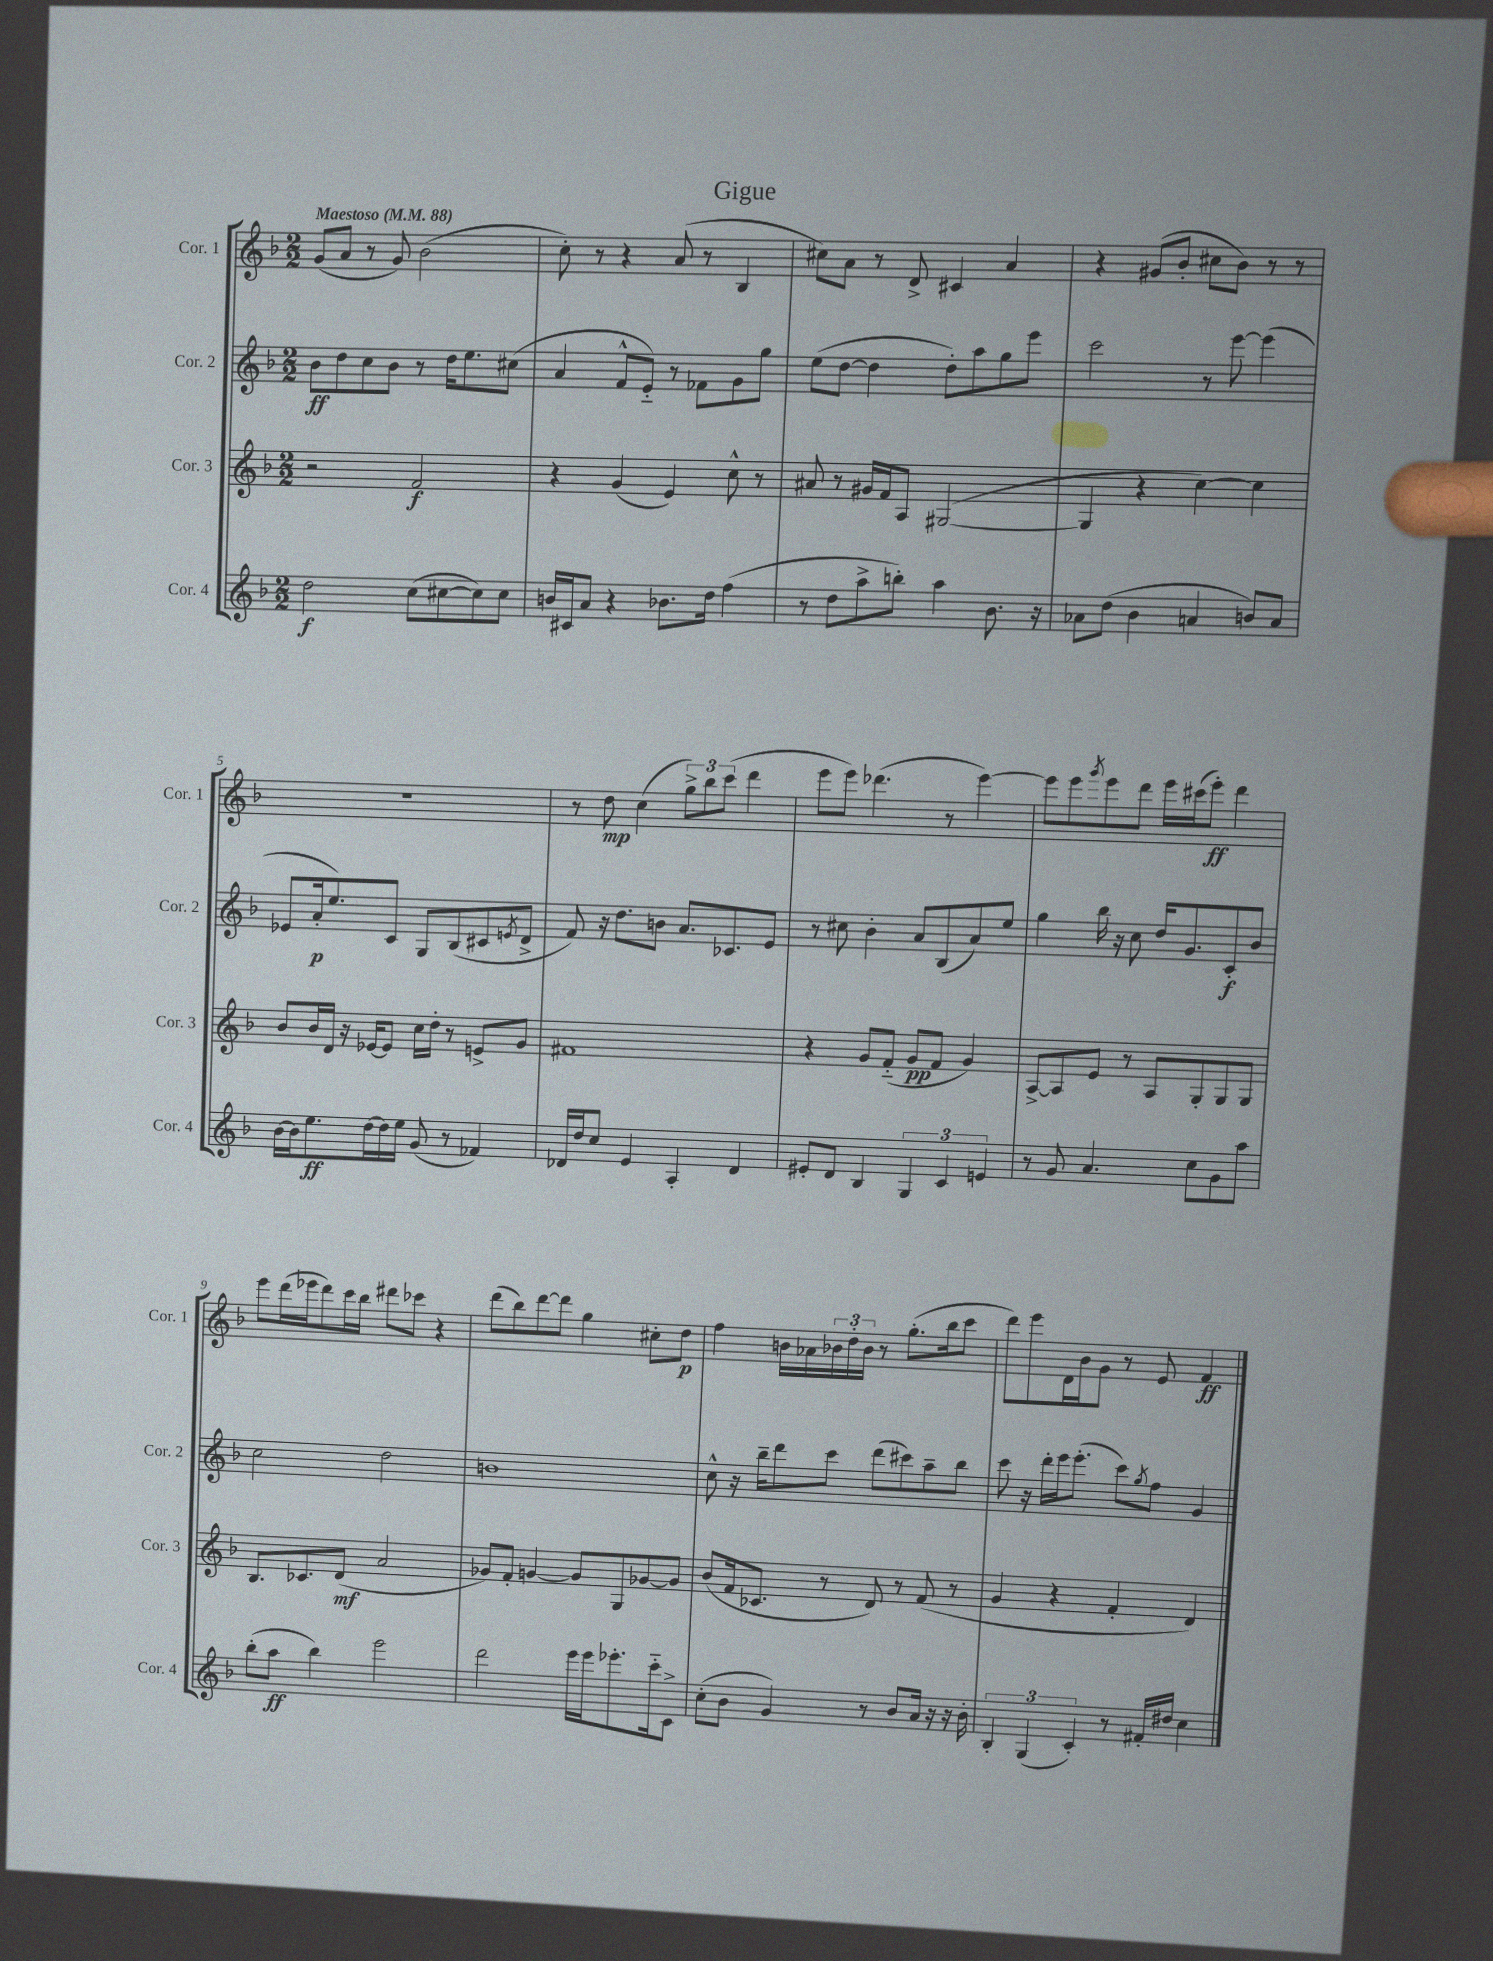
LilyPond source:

\header { title = "Gigue" }
<<
\new StaffGroup <<
\new Staff = "s0" \with { instrumentName = "Cor. 1" shortInstrumentName = "Cor. 1" } {
    \clef treble \key f \major \numericTimeSignature \time 2/2 \tempo "Maestoso" 4 = 88
    g'8( a'8 r8 g'8) bes'2( |
    c''8-.) r8 r4 a'8( r8 bes4 |
    cis''8) a'8 r8 d'8-> cis'4 a'4 |
    r4 gis'8( bes'8-. cis''8 bes'8) r8 r8 |
    r1 |
    r8 d''8\mp c''4( \tuplet 3/2 { g''8->) bes''8 c'''8( } d'''4 |
    e'''8 e'''8) des'''4.( r8 e'''4~) |
    e'''8 e'''8 \acciaccatura { g'''8 } e'''8 d'''8 e'''16 cis'''16( e'''8-.\ff) d'''4 |
    e'''8 d'''16( ees'''16 d'''8) c'''16 bes''16 dis'''8 ces'''8 r4 |
    d'''8( bes''8) d'''8~ d'''8 g''4 cis''8-. d''8\p |
    f''4 b'16 aes'16 \tuplet 3/2 { bes'16 d''16-. bes'16 } r8 g''8.-.( bes''16 c'''8 |
    d'''8) e'''8 d'16 bes'16 g'8 r8 e'8 f'4\ff \bar "|." |
}
\new Staff = "s1" \with { instrumentName = "Cor. 2" shortInstrumentName = "Cor. 2" } {
    \clef treble \key f \major \numericTimeSignature \time 2/2
    bes'8\ff d''8 c''8 bes'8 r8 d''16 e''8. cis''8( |
    a'4 f'8-^ e'8-_) r8 fes'8 g'8 g''8 |
    e''8( d''8~ d''4 d''8-.) a''8 g''8 e'''8 |
    c'''2 r8 e'''8~ e'''4( |
    ees'8 a'16-.\p e''8.) c'8 g8 bes8( cis'8 \acciaccatura { e'8 } d'8-> |
    f'8) r16 d''8. b'8 a'8. ces'8. e'8 |
    r8 cis''8 bes'4-. a'8 bes8( a'8) e''8 |
    g''4 bes''16 r16 c''8 d''16 g'8. c'8-.\f bes'8 |
    c''2 d''2 |
    b'1 |
    c''8-^ r16 bes''16-- d'''8 c'''8 d'''8( cis'''8) a''8-- bes''8 |
    c'''8 r16 d'''16-. e'''16 e'''8.-.( c'''8) \acciaccatura { g''8 } f''8 g'4 \bar "|." |
}
\new Staff = "s2" \with { instrumentName = "Cor. 3" shortInstrumentName = "Cor. 3" } {
    \clef treble \key f \major \numericTimeSignature \time 2/2
    r2 f'2\f |
    r4 g'4( e'4) c''8-^ r8 |
    ais'8 r8 gis'16 f'16 a8 gis2~( |
    gis4 r4 c''4~) c''4 |
    bes'8 bes'16 d'16 r16 ees'16~ ees'8 c''16 d''16-. r8 e'8-> g'8 |
    fis'1 |
    r4 g'8 f'8-_( g'8\pp f'8 g'4) |
    a8~-> a8 e'8 r8 a8 g8-. g8 g8 |
    bes8. ces'8. d'8\mf( a'2 |
    ges'8) f'8-. g'4~ g'8 g8 ges'8~ ges'8 |
    bes'8( f'16 ces'8. r8 d'8) r8 f'8( r8 |
    g'4 r4 f'4-. d'4) \bar "|." |
}
\new Staff = "s3" \with { instrumentName = "Cor. 4" shortInstrumentName = "Cor. 4" } {
    \clef treble \key f \major \numericTimeSignature \time 2/2
    d''2\f c''8( cis''8~ cis''8) cis''8 |
    b'16 cis'16 a'8 r4 bes'8. d''16 f''4( |
    r8 d''8 a''8-> b''8-.) a''4 bes'8. r16 |
    aes'8 d''8( bes'4 a'4 b'8) a'8 |
    bes'16~ bes'16 e''8.\ff d''16~ d''16 e''16 g'8( r8 fes'4) |
    des'16 d''16 c''8 e'4 a4-. des'4 |
    eis'8-. d'8 bes4 \tuplet 3/2 { g4 c'4 e'4 } |
    r8 g'8 a'4. c''8 g'8 a''8 |
    bes''8-.( a''8\ff bes''4) e'''2 |
    d'''2 e'''16 e'''16 ees'''8.-. c'''16-_ c'8-> |
    c''8-.( bes'8 g'4) r8 bes'8 a'16 r16 r16 bes'16-. |
    \tuplet 3/2 { bes4-. g4( c'4-.) } r8 fis'16-. dis''16 c''4 \bar "|." |
}
>>
>>
